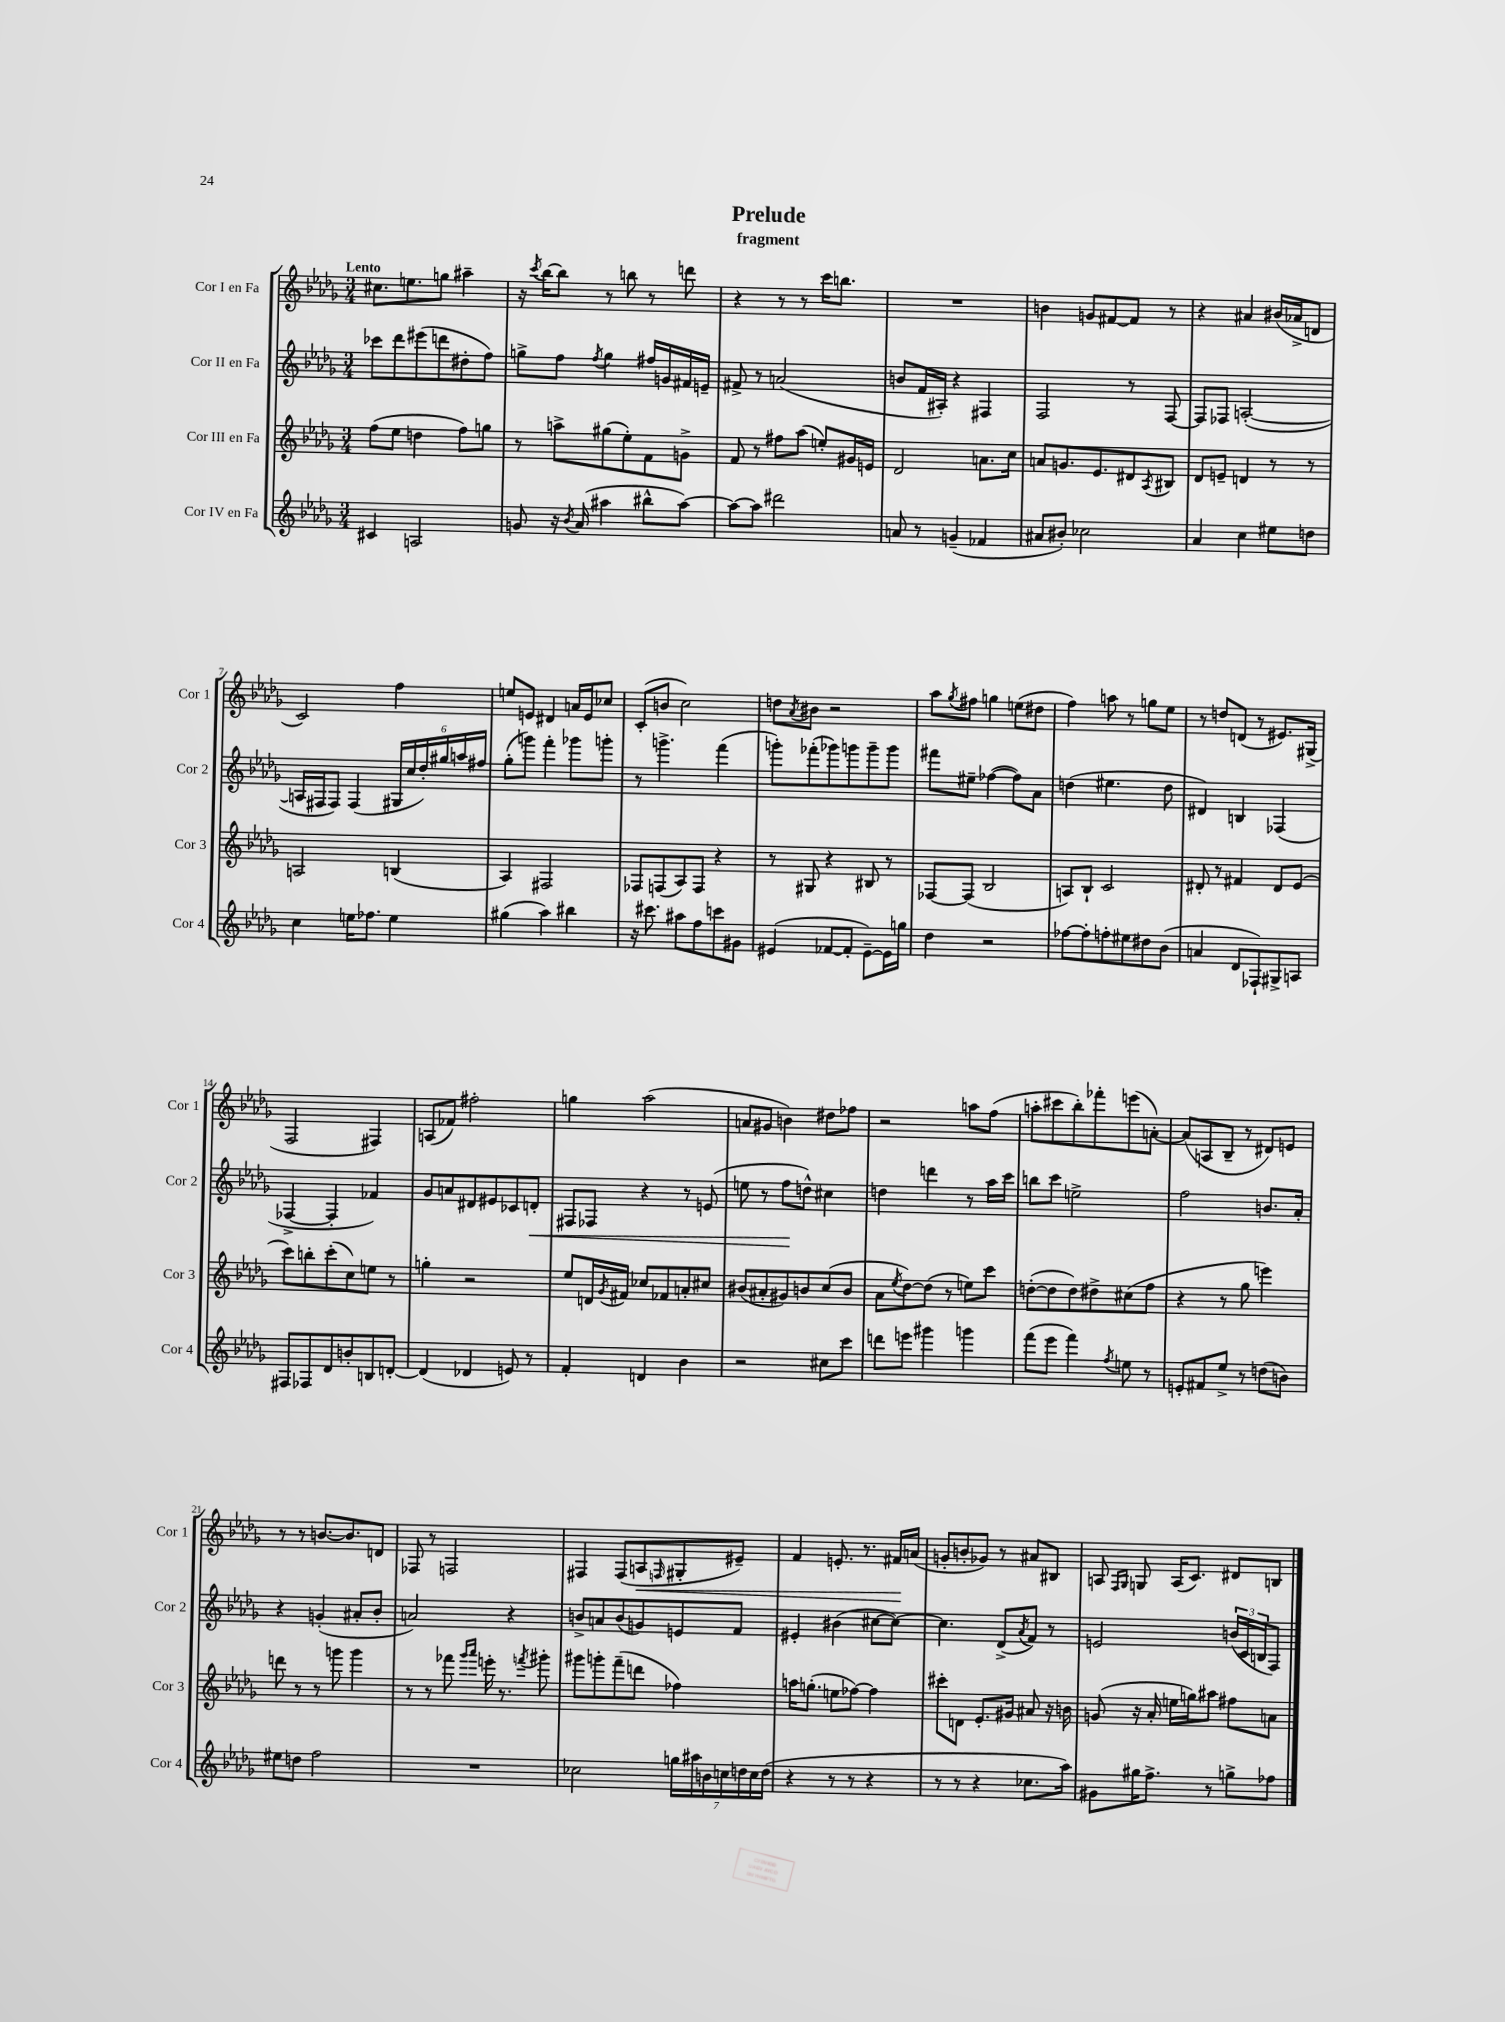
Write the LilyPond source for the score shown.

\header { title = "Prelude" subtitle = "fragment" }
<<
\new StaffGroup <<
\new Staff = "s0" \with { instrumentName = "Cor I en Fa" shortInstrumentName = "Cor 1" } {
    \clef treble \key des \major \numericTimeSignature \time 3/4 \tempo "Lento"
    cis''8. e''8. g''8 ais''4-- |
    r16 \acciaccatura { c'''8 } bes''16~ bes''8 r8 b''8 r8 d'''8 |
    r4 r8 r8 c'''16 b''8. |
    R2. |
    b'4 g'8 fis'8~ fis'8 r8 |
    r4 ais'4 bis'16( aes'16-> d'8 |
    c'2) f''4 |
    e''8 e'8 dis'4 a'16 e'16 ces''8 |
    c'8-.( b'8 c''2) |
    d''8 \acciaccatura { aes'8 } bis'8 r2 |
    aes''8 \acciaccatura { ges''8 } fis''8 g''4 e''8( dis''8 |
    f''4) a''8 r8 g''8 ees''8 |
    r8 d''8 d'8( r8 eis'8.) gis16->( |
    f2 fis4) |
    a8( fes'8) fis''2-. |
    g''4 aes''2( |
    a'8 gis'8 b'4) dis''8 fes''8 |
    r2 a''8 f''8( |
    a''8-. cis'''8 bes''8-.) fes'''8-. e'''8( a'8~-.) |
    a'8( a8 bes8-- r8 dis'8) e'8 |
    r8 r8 b'8.~ b'8. d'8 |
    fes8 r8 f2 |
    fis4 fis8( a8\< \grace { f16 } gis8-. eis'8--) |
    f'4 e'8.-. r8. fis'16\! a'16( |
    g'8-. b'8-. ges'8) r8 ais'8 bis8 |
    a8 \grace { f16 ges16 } g8 a16( c'8.) dis'8 b8 \bar "|." |
}
\new Staff = "s1" \with { instrumentName = "Cor II en Fa" shortInstrumentName = "Cor 2" } {
    \clef treble \key des \major \numericTimeSignature \time 3/4
    ces'''8 des'''8 eis'''8( d'''8 dis''8-. f''8) |
    g''8-> f''8 \acciaccatura { f''8 } g''4 fis''16 g'16 fis'16 e'16-- |
    fis'8-> r8 a'2( |
    b'8 f'16 ais16-.) r4 fis4 |
    f2 r8 f8~ |
    f8 fes8 a2~-.( |
    a16 fis16 fis8) fis4( \tuplet 6/4 { gis16 c''16 des''16-.) gis''16 a''16 fis''16 } |
    ges''8-.( g'''8) f'''4-. ges'''8 g'''8-. |
    r8 g'''4.-> f'''4( |
    g'''8-.) fes'''8-.( ges'''8) g'''8 g'''8-- g'''8 |
    fis'''8 eis''8-- fes''4~( fes''8) aes'8 |
    d''4( eis''4. d''8 |
    dis'4) b4 fes4( |
    fes4~-> fes4-. fes'4) |
    ges'8 a'8 dis'8 eis'8 ces'8 d'8-.\< |
    fis8 fes8 r4 r8 e'8( |
    e''8 r8 f''8\! d''8-^) cis''4 |
    d''4 d'''4 r8 aes''16 c'''16 |
    b''8 c'''8 e''2-> |
    f''2 b'8. aes'16-. |
    r4 g'4-.( ais'8-. bes'8-. |
    a'2) r4 |
    b'8-> a'8 b'8( g'8) e'8 f'8 |
    eis'4-. bis'4( cis''8~ cis''8~) |
    cis''4. des'8->( \acciaccatura { aes'8 } f'8) r8 |
    e'2 \tuplet 3/2 { b'16( c'16 b16 } f8) \bar "|." |
}
\new Staff = "s2" \with { instrumentName = "Cor III en Fa" shortInstrumentName = "Cor 3" } {
    \clef treble \key des \major \numericTimeSignature \time 3/4
    f''8( ees''8 d''4 f''8) g''8 |
    r8 a''8-> gis''8( ees''8-.) f'8 g'8-> |
    f'8 r8 fis''8 aes''8( e''8-.) gis'16 e'16 |
    des'2 a'8. c''16 |
    a'8 g'8. ees'8. dis'8 \acciaccatura { aes8 } bis8 |
    des'8 e'8-- d'4 r8 r8 |
    a2 b4( |
    aes4) fis2 |
    fes8 f8( aes8) f8 r4 |
    r8 gis8 r4 bis8 r8 |
    fes8~ fes8( bes2 |
    a8) bes8-! c'2 |
    dis'8-. r8 fis'4 dis'8 ees'8( |
    c'''8) b''8-. c'''8-.( c''8) e''8 r8 |
    g''4-. r2 |
    ees''8 d'16 \acciaccatura { ges'8 } fis'16 ces''8 fes'8 a'8-. cis''8 |
    bis'8( ais'8-. gis'8) b'8 c''8( b'8 |
    aes'8 \acciaccatura { ees''8 } des''8~) des''8( r8 e''8) c'''8 |
    d''8~-.( d''8 d''8) dis''8-> cis''8( f''8 |
    r4 r8 ges''8 e'''4) |
    d'''8 r8 r8 g'''8 g'''4 |
    r8 r8 fes'''8 \grace { ges'''16 aes'''16 } e'''16-. r8. \acciaccatura { f'''8 } gis'''8-. |
    gis'''8 g'''8-. f'''8--( d'''8 fes''4) |
    a''16 g''8.-.( e''8 fes''8~) fes''4 |
    cis'''8-. d'8 ees'8.-. gis'16 ais'8 r16 b'16 |
    g'8( r16 aes'16-. e''16 g''16) ais''8 fis''8 a'8 \bar "|." |
}
\new Staff = "s3" \with { instrumentName = "Cor IV en Fa" shortInstrumentName = "Cor 4" } {
    \clef treble \key des \major \numericTimeSignature \time 3/4
    cis'4 a2 |
    g'8 r16 \acciaccatura { bes'8 } aes'16( ais''4 bis''8-^ ais''8~) |
    ais''8~ ais''8 dis'''2 |
    a'8 r8 g'4--( fes'4 |
    ais'8 bis'8-.) ces''2 |
    aes'4 c''4 eis''8 d''8 |
    c''4 e''16 fes''8. e''4 |
    gis''4( aes''4) bis''4 |
    r16 cis'''8. ais''8 f''8 c'''8 gis'8 |
    eis'4( fes'8~ fes'8-. eis'8~--) eis'16 g''16 |
    des''4 r2 |
    fes''8~ fes''8-. f''8-. eis''8 dis''8 bes'8( |
    a'4 des'8 fes8-!) gis8-> a8 |
    fis8 fes8 des'8 b'8-. b8 d'8~-. |
    d'4( des'4 e'8) r8 |
    f'4-. d'4 bes'4 |
    r2 cis''8 c'''8 |
    d'''8 e'''8 gis'''4 g'''4 |
    f'''8( ees'''8 f'''4) \acciaccatura { f''8 } e''8 r8 |
    e'8-. fis'8 ees''8-> r8 d''8( b'8) |
    eis''8 d''8 f''2 |
    R2. |
    ces''2 \tuplet 7/4 { g''16 ais''16 b'16 c''16 d''16 c''16 d''16( } |
    r4 r8 r8 r4 |
    r8 r8 r4 ces''8. aes''16) |
    gis'8 gis''16 f''8.-> r8 g''8-> fes''8 \bar "|." |
}
>>
>>
